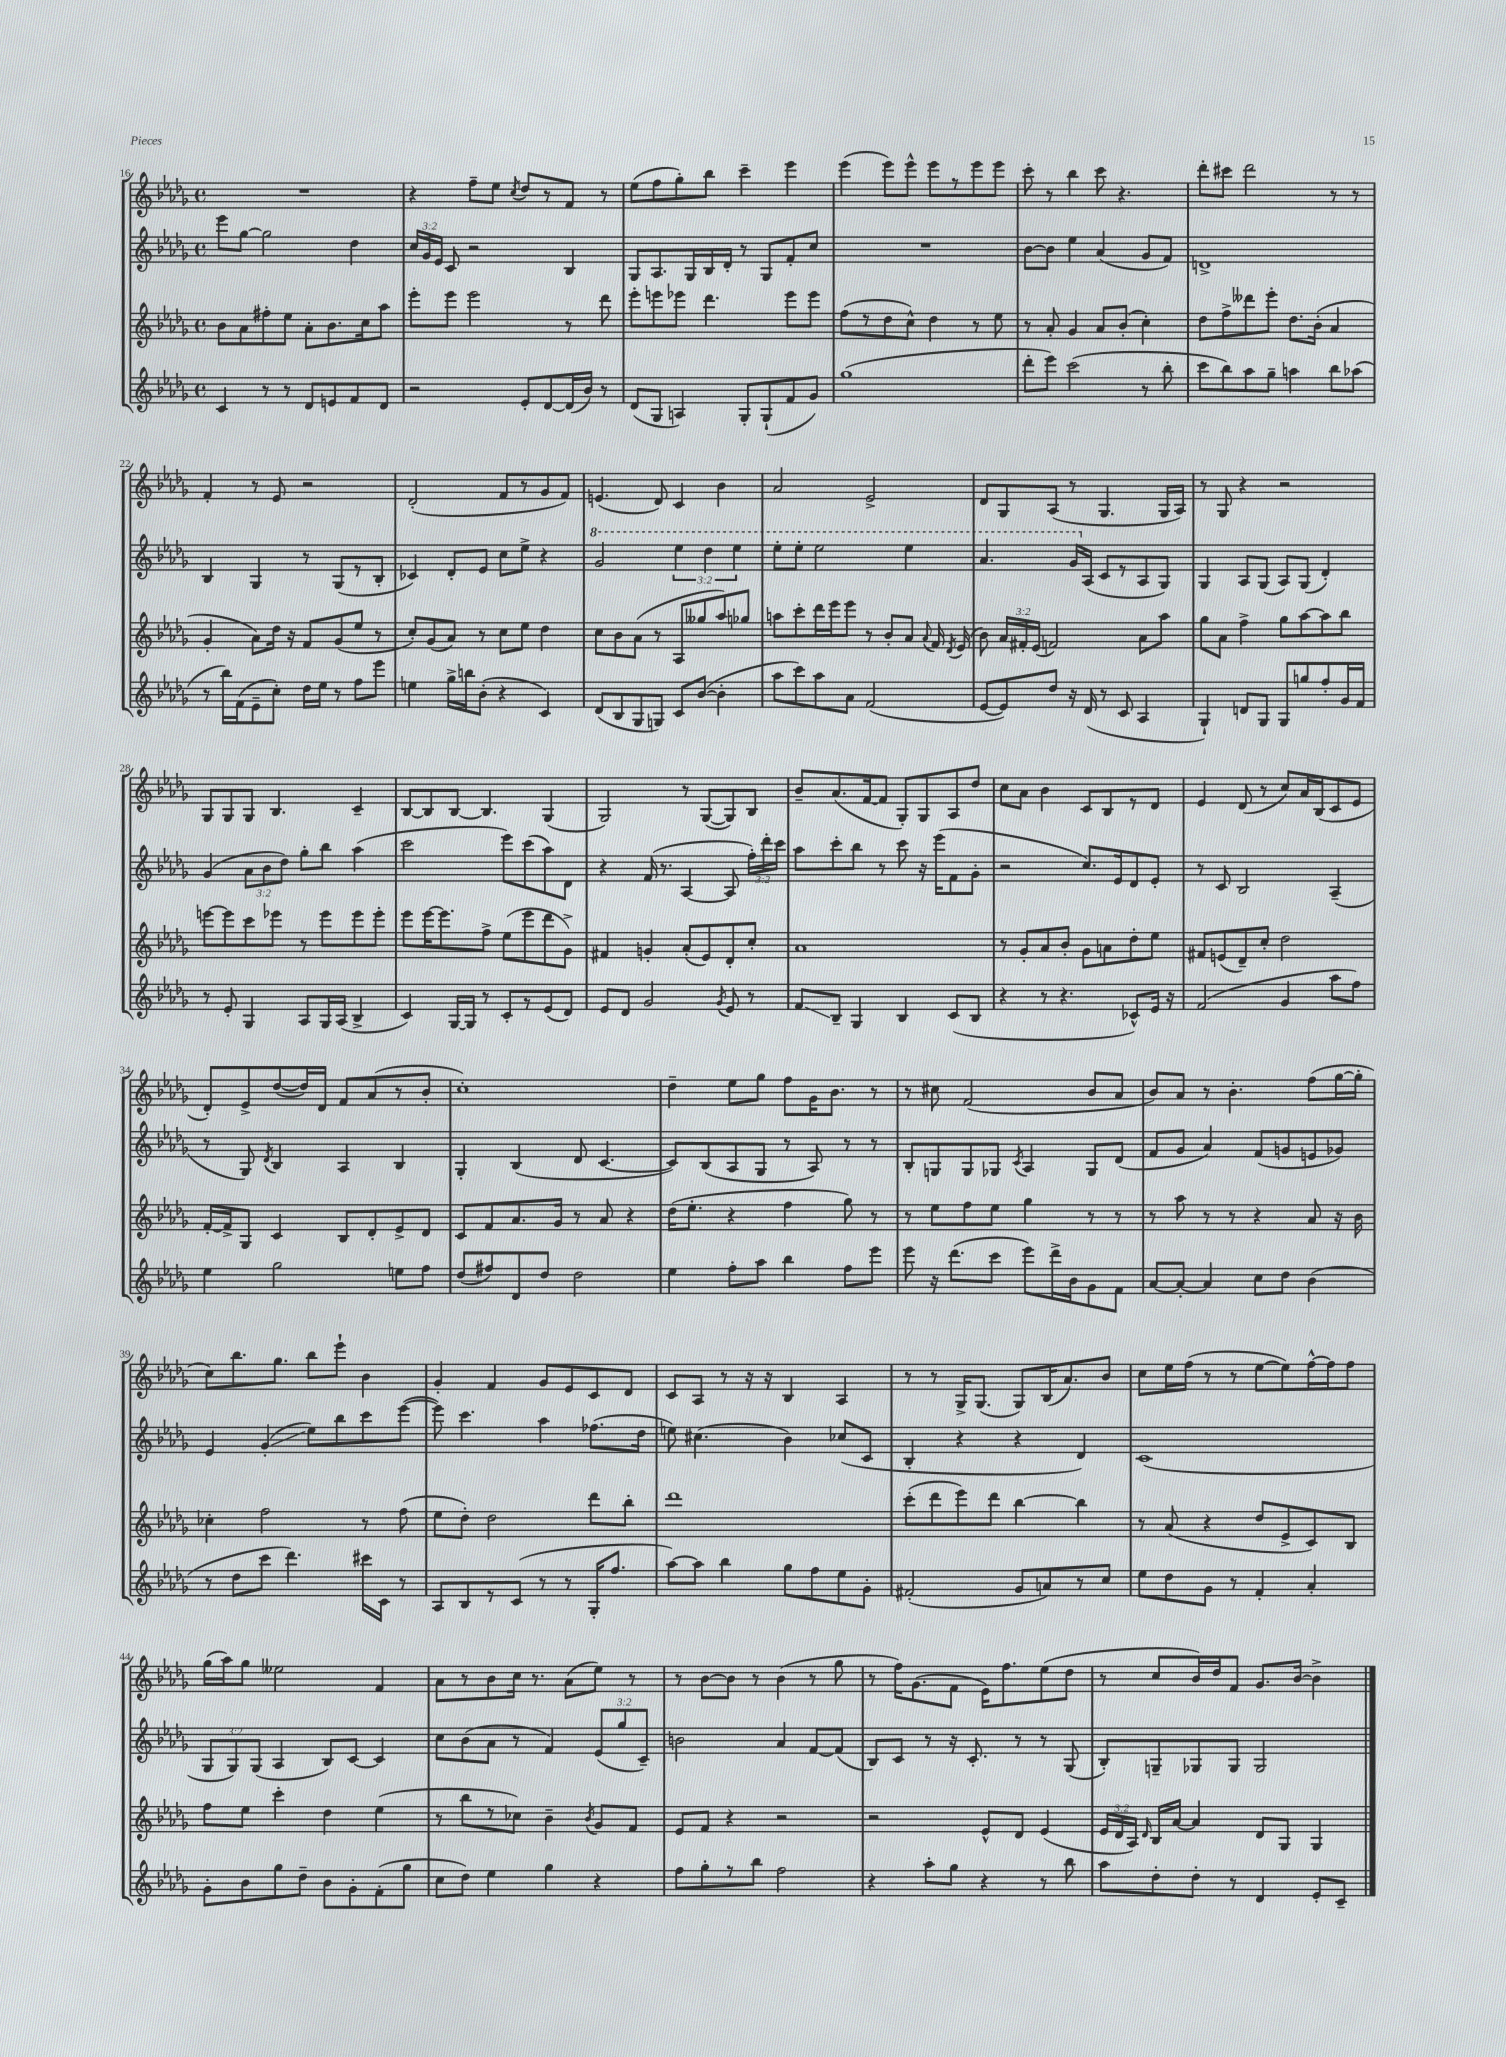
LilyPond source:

<<
\new StaffGroup <<
\new Staff = "s0" {
    \clef treble \key des \major \defaultTimeSignature \time 4/4
    \autoBeamOff R1 |
    r4 f''8[-- ees''8] \acciaccatura { c''8 } des''8[ r8 f'8] r8 |
    ees''8[( f''8 ges''8-.) bes''8] c'''4-- ees'''4 |
    ees'''4( ees'''8[) ees'''8]-^ ees'''8[ r8 ees'''8 ees'''8] |
    c'''8-. r8 bes''4 c'''8 r4. |
    des'''8[-. cis'''8] des'''2 r8 r8 |
    f'4-. r8 ees'8 r2 |
    des'2-.( f'8[ r8 ges'8 f'8]) |
    e'4.( des'8) c'4 bes'4 |
    aes'2 ees'2-> |
    des'8[ ges8 aes8]( r8 ges4. ges16[ aes16]) |
    r8 ges8 r4 r2 |
    ges8[ ges8 ges8] bes4. c'4-- |
    bes8[~ bes8 bes8]~ bes4. ges4( |
    ges2) r8 ges8[~( ges8) bes8] |
    bes'8[-- aes'8.( f'16~ f'8] ges8[-.) ges8 aes8 des''8] |
    c''8[ aes'8] bes'4 c'8[ bes8 r8 des'8] |
    ees'4 des'8( r8 c''8[) aes'16 bes16( c'8 ees'8] |
    des'8[-.) ees'8-> des''8~( des''16) des'16] f'8[ aes'8( r8 bes'8]-. |
    c''1-.) |
    des''4-- ees''8[ ges''8] f''8[ ges'16 bes'8.] r8 |
    r8 cis''8 f'2( bes'8[ aes'8] |
    bes'8[) aes'8] r8 bes'4.-. f''8[( ges''16~ ges''16]-. |
    c''8[) bes''8. ges''8.] bes''8[ ees'''8]-! bes'4 |
    ges'4-. f'4 ges'8[ ees'8 c'8 des'8] |
    c'8[ aes8] r8 r16 r16 bes4 aes4 |
    r8 r8 ges16[-> ges8.]( ges8[) bes16( aes'8.) bes'8] |
    c''8[ ees''16 f''16]( r8 r8 ees''8[~ ees''8) f''16~-^ f''16 f''8] |
    ges''16[( aes''16) ges''8] eeses''2 f'4 |
    aes'8[ r8 bes'8 c''16] r8. aes'8[( ees''8]) r8 |
    r8 bes'8[~ bes'8] r8 bes'4( r8 ges''8 |
    r8 f''16[) ges'8.( f'8] ees'16[) f''8. ees''8( des''8] |
    r8 c''8[ bes'16) des''16 f'8] ges'8.[ bes'16]~ bes'4-> \bar "|." |
}
\new Staff = "s1" {
    \clef treble \key des \major \defaultTimeSignature \time 4/4 \override Staff.TupletNumber.text = #tuplet-number::calc-fraction-text
    \autoBeamOff ees'''8[ ges''8]~ ges''2 des''4 |
    \tuplet 3/2 { c''16[ ges'16 ees'16] } c'8 r2 bes4 |
    ges8[ aes8. ges16 bes16 des'16]-. r8 ges8[ f'8-. c''8] |
    R1 |
    bes'8[~ bes'8] ees''4 aes'4( ges'8[ f'8]) |
    d'1-> |
    bes4 ges4 r8 ges8[( r8 bes8]-. |
    ces'4) des'8[-. ees'8] c''8[ ees''8]-> r4 |
    \ottava #1 ges''2 \tuplet 3/2 { ees'''4 des'''4 ees'''4 } |
    ees'''8[-. ees'''8]-. ees'''2 ees'''4 |
    aes''4. ges''16[ \ottava #0 aes16]( c'8[ r8 aes8 ges8]) |
    ges4 aes8[ ges8]( aes8[) ges8]( des'4-.) |
    ges'4( \tuplet 3/2 { aes'8[ bes'8 des''8]) } ges''8[-. bes''8] aes''4( |
    c'''2 ees'''8[) c'''8( aes''8) des'8] |
    r4 f'16( r8. aes4~ aes8 \tuplet 3/2 { f''16[-.) des'''16-. c'''16] } |
    aes''8[ c'''8-. bes''8] r8 c'''8 r16 ees'''16[( f'8 ges'8]-. |
    r2 c''8.[) ees'16 des'8 ees'8]-. |
    r8 c'8 bes2 aes4--( |
    r8 ges8) \acciaccatura { des'8 } bes4 aes4 bes4 |
    ges4-. bes4( des'8 c'4.~ |
    c'8[) bes8( aes8 ges8] r8 aes8) r8 r8 |
    bes8[-. g8 g8 ges8] \acciaccatura { c'8 } aes4 ges8[ des'8]( |
    f'8[ ges'8] aes'4) f'8[( g'8 e'8 ges'8]) |
    ees'4 ges'4-.\glissando( ees''8[) bes''8 c'''8 ees'''8]~( |
    ees'''8) c'''4. aes''4 fes''8.[( des''16] |
    e''8) cis''4.( bes'4) ces''8[( c'8] |
    bes4-. r4 r4 des'4) |
    c'1( |
    \tuplet 3/2 { ges8[ ges8) ges8]( } aes4 bes8[) c'8]~ c'4 |
    c''8[ bes'8( aes'8] r8 f'4) \tuplet 3/2 { ees'8[( ges''8 c'8]--) } |
    b'2 aes'4 f'8[~ f'8]( |
    bes8[) c'8] r8 r16 c'8.-. r8 r8 ges8( |
    bes8[-.) g8-- ges8 ges8] ges2 \bar "|." |
}
\new Staff = "s2" {
    \clef treble \key des \major \defaultTimeSignature \time 4/4 \override Staff.TupletNumber.text = #tuplet-number::calc-fraction-text
    \autoBeamOff bes'8[ aes'8 fis''8-. ees''8] aes'8[-. bes'8. c''16 aes''8] |
    ees'''8[-. ees'''8] ees'''2 r8 des'''8 |
    ees'''8[-. e'''8 ees'''8] des'''4. ees'''8[ ees'''8] |
    f''8[( r8 des''8 c''8]-^) des''4 r8 ees''8 |
    r8 aes'8-. ges'4 aes'8[ bes'8]-.( c''4-.) |
    des''8[ f''8-> deses'''8 ees'''8]-. des''8.[ bes'16]-.( aes'4 |
    ges'4-. aes'8[) des''16] r16 f'8[ ges'8( ees''8] r8 |
    c''8[-.) ges'8( aes'8]) r8 c''8[ ees''8] des''4 |
    c''8[ bes'8 aes'8]( r8 aes8[ geses''8 aes''8) ges''8] |
    a''8[ c'''8-. des'''16 ees'''16 ees'''8] r8 bes'8[-. aes'8] \appoggiatura { aes'8 } f'16 \acciaccatura { des'8 } ees'16( |
    bes'8) \tuplet 3/2 { aes'16[ fis'16-. ees'16]( } f'2) aes'8[ aes''8] |
    ges''8[ aes'8] f''4-> ges''8[ aes''8~ aes''8 bes''8] |
    e'''8[~ e'''8 c'''8 ees'''8] r8 ees'''8[ ees'''8 ees'''8]-. |
    ees'''8[ ees'''16~ ees'''8. f''8]-> ees''8[( ees'''8 des'''8 ges'8]->) |
    fis'4 g'4-. aes'8[-.( ees'8) des'8-. c''8]-. |
    aes'1 |
    r8 ges'8[-. aes'8 bes'8]-. ges'8[ a'8 des''8-. ees''8] |
    fis'8[ e'8( des'8--) c''8]-. des''2 |
    f'16[~-. f'16-> ges8] c'4 bes8[ des'8-. ees'8-> des'8] |
    c'8[ f'8 aes'8. ges'16] r8 aes'8 r4 |
    des''16[( ees''8.]-. r4 f''4 ges''8) r8 |
    r8 ees''8[ f''8 ees''8] ges''4 r8 r8 |
    r8 aes''8 r8 r8 r4 aes'8 r16 bes'16 |
    ces''4-. f''2 r8 f''8( |
    ees''8[ des''8]-.) des''2 des'''8[ bes''8]-. |
    des'''1 |
    c'''8[-.( des'''8 ees'''8) des'''8] bes''4~ bes''4 |
    r8 aes'8( r4 des''8[ ees'8-> c'8) bes8] |
    f''8[ ees''8] c'''4-. des''4 ees''4( |
    r8 bes''8[ r8 ces''8]) bes'4-- \acciaccatura { bes'8 } ges'8[ f'8] |
    ees'8[ f'8] r4 r2 |
    r2 ees'8[-^ des'8] ees'4( |
    \tuplet 3/2 { ees'16[ des'16 aes16]) } \grace { des'16 } bes16[ aes'16]~ aes'4 des'8[ ges8] ges4 \bar "|." |
}
\new Staff = "s3" {
    \clef treble \key des \major \defaultTimeSignature \time 4/4
    \autoBeamOff c'4 r8 r8 des'8[ e'8 f'8 des'8] |
    r2 ees'8[-. des'8~ des'16( bes'16]) r8 |
    des'8[( ges8] a4) ges8[-. ges8-!( f'8 ges'8]) |
    ges''1( |
    des'''8[-. ees'''8]) c'''2( r8 bes''8-. |
    c'''8[ bes''8) aes''8 ges''8]-- a''4 bes''8[ aes''8]( |
    r8 bes''16[) f'16( ees'8-- c''8]-.) des''16[ ees''16] r8 f''8[ ees'''8] |
    e''4 ges''16[-> b''16 bes'8]-.( r4 c'4) |
    des'8[( bes8 ges8 g8]) c'8[ bes'8]~( bes'4-. |
    aes''8[ c'''8) aes''8 aes'8] f'2( |
    ees'8[~ ees'8) des''8] r16 des'16( r8 c'8 aes4 |
    ges4-!) d'8[ ges8] ges8[ g''8 f''8-. ges'16 f'16] |
    r8 ees'8-. ges4 aes8[ ges16 aes16]( bes4-> |
    c'4) ges16[~ ges16] r8 c'8[-. r8 ees'8( des'8]) |
    ees'8[ des'8] ges'2 \acciaccatura { ges'8 } ees'8 r8 |
    f'8[\glissando bes8]-- ges4 bes4 c'8[( bes8] |
    r4 r8 r4. ces'8[-^) ees'16] r16 |
    f'2( ges'4 aes''8[ f''8]) |
    ees''4 ges''2 e''8[ f''8] |
    des''8[( fis''8) des'8 des''8] des''2 |
    ees''4 f''8[-. aes''8] bes''4 f''8[ ees'''8] |
    ees'''8 r16 des'''8.[( c'''8] ees'''8[) des'''16-> bes'16 ges'8 f'8] |
    aes'8[~ aes'8]~-. aes'4 c''8[ des''8] bes'4( |
    r8 des''8[ c'''8] des'''4.) cis'''16[ c'16] r8 |
    aes8[ bes8 r8 c'8]( r8 r8 ges16[-. f''8.] |
    aes''8[~) aes''8] bes''4 ges''8[ f''8 ees''8 ges'8]-. |
    fis'2-.( ges'8[ a'8) r8 c''8] |
    ees''8[ des''8 ges'8] r8 f'4-. aes'4-. |
    ges'8[-. bes'8 ges''8 des''8]-- bes'8[ ges'8-. f'8-.( ges''8] |
    c''8[ des''8]) ees''4 ges''4 r4 |
    f''8[ ges''8-. r8 bes''8] f''2 |
    r4 aes''8[-. ges''8] r4 r8 bes''8 |
    aes''8[ des''8-. des''8]-. r8 des'4 ees'8[-. c'8]-- \bar "|." |
}
>>
>>
\layout { \context { \Score currentBarNumber = #16 } }
